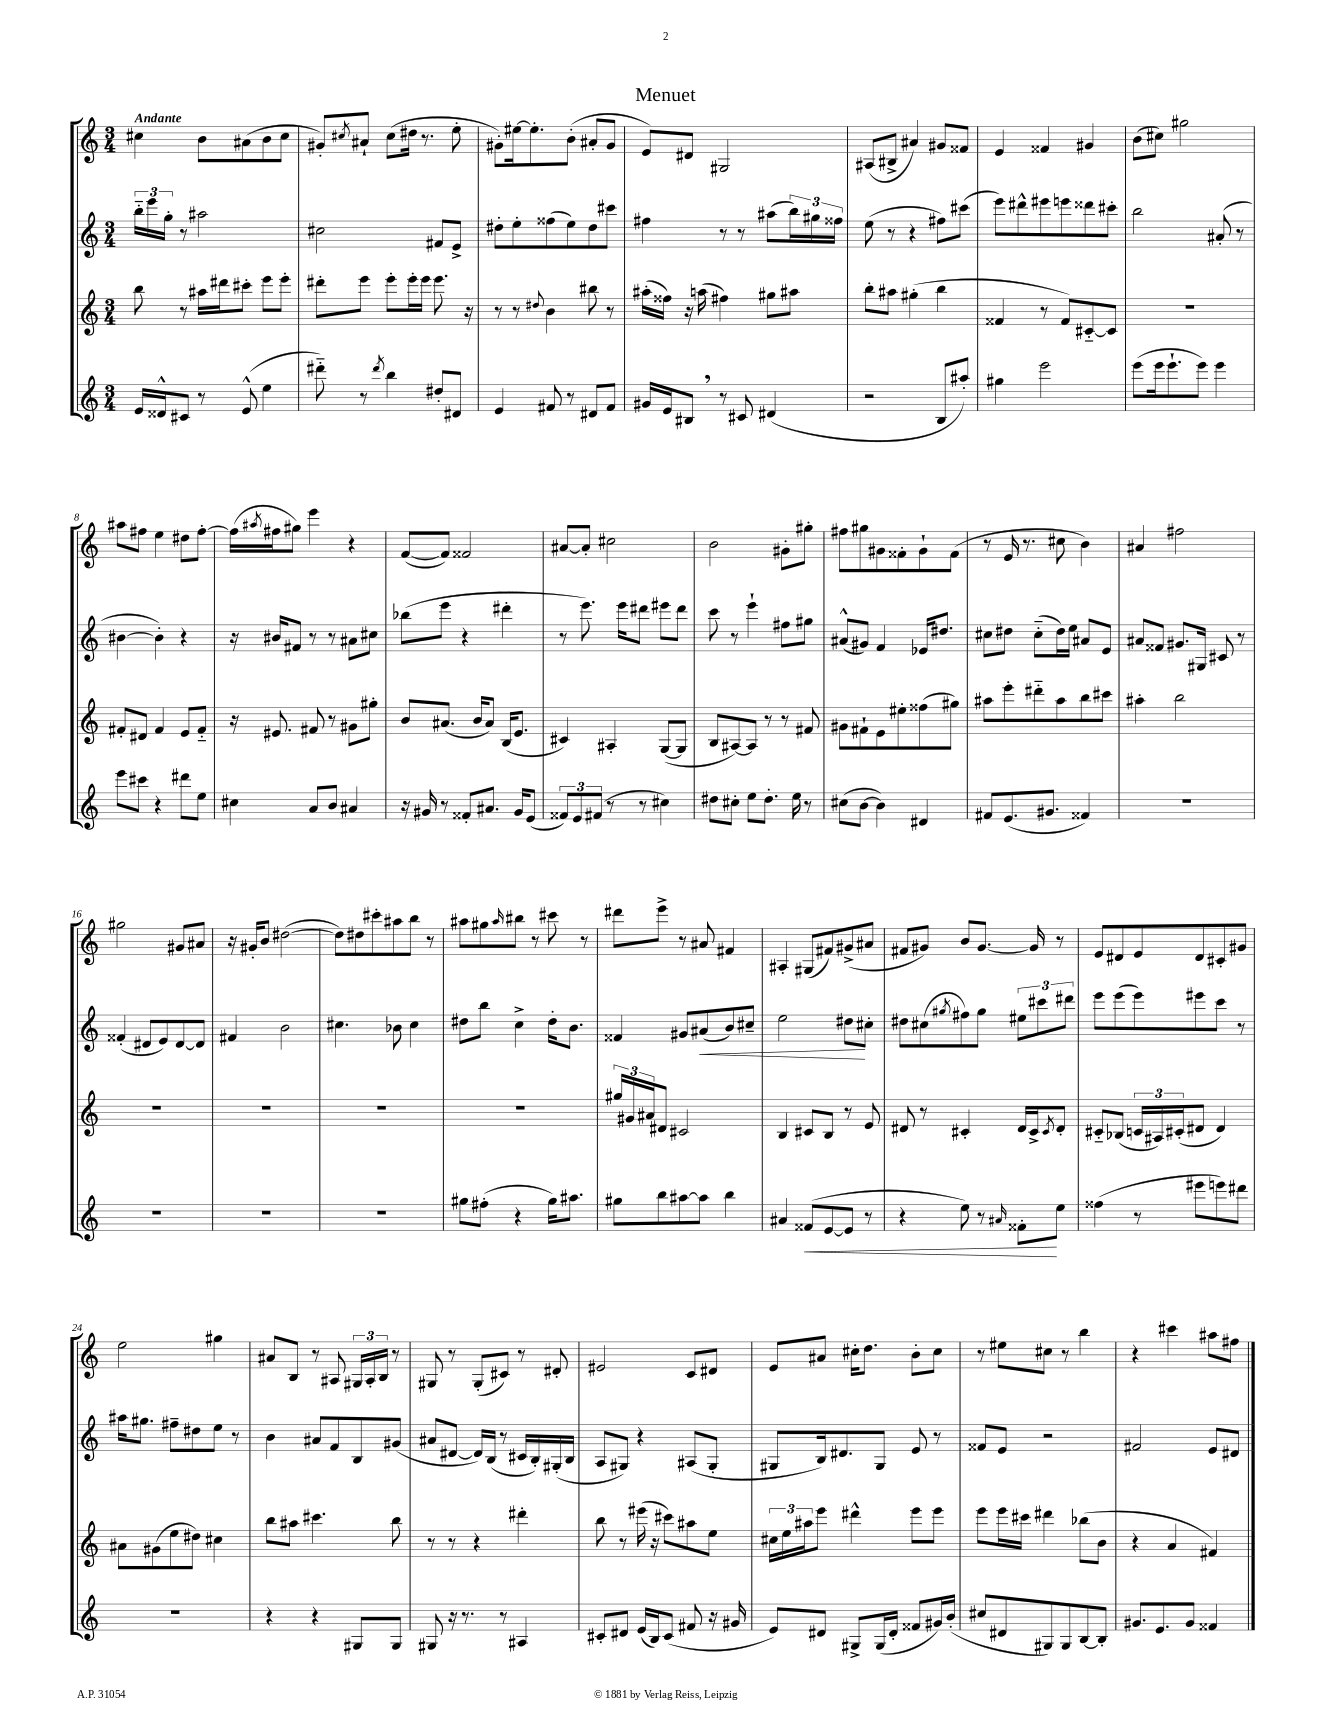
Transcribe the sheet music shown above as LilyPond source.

\header { title = "Menuet" }
<<
\new StaffGroup <<
\new Staff = "s0" {
    \clef treble \key c \major \numericTimeSignature \time 3/4 \tempo "Andante"
    cis''4 b'8 ais'8( b'8 cis''8 |
    gis'8-.) \acciaccatura { cis''8 } ais'8-! cis''8( dis''16 r8. e''8-. |
    gis'8-.) eis''16~ eis''8.-. b'8-.( ais'8-. gis'8 |
    e'8) dis'8 gis2 |
    ais8( bis8-> ais'4) gis'8 fisis'8 |
    e'4 fisis'4 gis'4 |
    b'8( cis''8) gis''2 |
    ais''8 fis''8 e''4 dis''8 fis''8~-. |
    fis''16( \acciaccatura { ais''8 } fis''16 gis''8) e'''4 r4 |
    f'8~( f'8) fisis'2 |
    ais'8~ ais'8-. cis''2 |
    b'2 gis'8-. gis''8-. |
    fis''8 gis''8 gis'8 fisis'8-. gis'8-! fisis'8( |
    r8 e'16 r8. cis''8 b'4) |
    ais'4 fis''2 |
    gis''2 gis'8 ais'8 |
    r16 gis'16-. b'8 dis''2~( |
    dis''8) dis''8 cis'''8-. ais''8 b''8 r8 |
    ais''8 gis''8 \grace { ais''16 } bis''8 r8 cis'''8 r8 |
    dis'''8 e'''8-> r8 ais'8 fis'4 |
    ais4-. gis8( fis'8) gis'8->( ais'8 |
    fis'8 gis'8) b'8 gis'8.~ gis'16 r8 |
    e'8 dis'8 e'8 dis'8 cis'8-. gis'8 |
    e''2 gis''4 |
    ais'8 b8 r8 ais8 \tuplet 3/2 { gis16 ais16-. b16 } r8 |
    gis8 r8 gis8-.( cis'8) r8 dis'8-. |
    eis'2 c'8 dis'8 |
    e'8 ais'8 cis''16-. d''8. b'8-. cis''8 |
    r8 eis''8 cis''8 r8 b''4 |
    r4 cis'''4 ais''8 fis''8 \bar "|." |
}
\new Staff = "s1" {
    \clef treble \key c \major \numericTimeSignature \time 3/4
    \tuplet 3/2 { b''16-_ e'''16 g''16-. } r8 ais''2 |
    cis''2 fis'8 e'8-> |
    dis''8-. e''8-. fisis''8( e''8) dis''8 cis'''8 |
    fis''4 r8 r8 ais''8( \tuplet 3/2 { b''16) gis''16 fisis''16 } |
    e''8( r8 r4 fis''8) cis'''8( |
    e'''8) dis'''8-^ eis'''8 e'''8 disis'''8 cis'''8-. |
    b''2 ais'8-.( r8 |
    bis'4~ bis'4-.) r4 |
    r16 bis'16 fis'8 r8 r8 ais'8 cis''8 |
    bes''8( e'''8 r4 dis'''4-. |
    r8 e'''8.) e'''16 dis'''8 eis'''8 dis'''8 |
    c'''8 r8 e'''4-! fis''8 gis''8 |
    ais'8-^( gis'8) f'4 ees'16 dis''8. |
    cis''8 dis''8 cis''8-_( dis''16) e''16 ais'8 e'8 |
    ais'8 fisis'8 gis'8. gis16 cis'8 r8 |
    fisis'4-.( dis'8 e'8) dis'8~ dis'8 |
    fis'4 b'2 |
    cis''4. bes'8 cis''4 |
    dis''8 b''8 c''4-> dis''16-. b'8. |
    fisis'4 gis'8 ais'8\<( b'8) cis''8-- |
    e''2 dis''8\! cis''8-. |
    dis''8 cis''8( \acciaccatura { gis''8 } fis''8) gis''8 \tuplet 3/2 { eis''8 cis'''8 dis'''8 } |
    e'''8 e'''8( e'''8) eis'''8 c'''8 r8 |
    ais''16 gis''8. fis''8-- dis''8 e''8 r8 |
    b'4 ais'8 f'8 b8 gis'8( |
    ais'8 dis'8~ dis'16) b16( r8 cis'16 b16-.) gis16-.( b16 |
    a8 gis8) r4 ais8( gis8-. |
    gis8 b16) dis'8. gis8 e'8 r8 |
    fisis'8 e'8 r2 |
    fis'2 e'8 dis'8 \bar "|." |
}
\new Staff = "s2" {
    \clef treble \key c \major \numericTimeSignature \time 3/4
    b''8 r8 ais''16 dis'''16 cis'''8-. e'''8 e'''8-. |
    dis'''8-. e'''8 e'''8-. e'''16-. e'''16 e'''8. r16 |
    r8 r8 \appoggiatura { dis''8 } b'4 bis''8 r8 |
    ais''16-.( fisis''16) r16 a''16( fis''4) gis''8 ais''8 |
    b''8-. ais''8 gis''4-.( b''4 |
    fisis'4 r8 fisis'8) cis'8~-_ cis'8 |
    R2. |
    fis'8-. dis'8 fis'4 e'8 fis'8-_ |
    r16 eis'8. fis'8 r8 gis'8 gis''8-. |
    b'8 ais'8.( b'16 ais'8) b16( e'8. |
    cis'4) ais4-. g8~( g8 |
    b8 ais8~) ais8 r8 r8 fis'8 |
    gis'8 fis'8-! e'8 eis''8-. fisis''8( gis''8) |
    ais''8 e'''8-. dis'''8-_ ais''8 b''8 cis'''8 |
    ais''4-. b''2 |
    R2. |
    R2. |
    R2. |
    R2. |
    \tuplet 3/2 { gis''16 gis'16 ais'16 } dis'8 cis'2 |
    b4 cis'8 b8 r8 e'8 |
    dis'8 r8 cis'4-. dis'16 cis'16-> \acciaccatura { cis'8 } dis'8-. |
    cis'8-_ bes8( \tuplet 3/2 { c'16 ais16) cis'16-.( } dis'8 dis'4) |
    ais'8 gis'8( e''8 dis''8) cis''4 |
    b''8 ais''8 cis'''4. b''8 |
    r8 r8 r4 dis'''4-. |
    b''8 r8 eis'''16( r16 cis'''8) ais''8 e''8 |
    \tuplet 3/2 { cis''16 e''16 ais''16 } e'''8 dis'''4-^ e'''8 e'''8 |
    e'''8 e'''16 cis'''16 dis'''4 bes''8( b'8 |
    r4 a'4 fis'4) \bar "|." |
}
\new Staff = "s3" {
    \clef treble \key c \major \numericTimeSignature \time 3/4
    e'16 disis'16-^ cis'8 r8 e'8-^( e''4 |
    dis'''8-_) r8 \acciaccatura { dis'''8 } b''4 dis''8-. dis'8 |
    e'4 fis'8 r8 dis'8 fis'8 |
    gis'16 e'16 bis8 \breathe r8 cis'8 dis'4( |
    r2 b8 ais''8-.) |
    gis''4 e'''2 |
    e'''8( e'''16 e'''8.-! e'''8) e'''4 |
    e'''8 cis'''8 r4 dis'''8 e''8 |
    cis''4 a'8 b'8 ais'4 |
    r16 gis'16 r8 fisis'8-. ais'8. gis'16 e'8( |
    \tuplet 3/2 { fisis'8) e'8 fis'8( } r8 r8 cis''4) |
    dis''8 cis''8-. e''8 dis''8.-. e''16 r8 |
    cis''8( b'8~ b'4) dis'4 |
    fis'8 e'8.( gis'8. fisis'4) |
    R2. |
    R2. |
    R2. |
    R2. |
    gis''8 fis''8-.( r4 gis''16) ais''8. |
    gis''8 b''8 ais''8~ ais''8 b''4 |
    ais'4 fisis'8\<( e'8~ e'8 r8 |
    r4 e''8) r8 \grace { ais'16 } fisis'8-.\! e''8 |
    fisis''4( r8 eis'''8 e'''8) dis'''8 |
    R2. |
    r4 r4 gis8 gis8 |
    gis8 r16 r8. r8 ais4 |
    cis'8-. dis'8 e'16( b16) cis'8( fis'8 r16 gis'16 |
    e'8) dis'8 gis8-> gis16( dis'16-. fisis'8 gis'16) b'16-.( |
    cis''8 dis'8 gis8) gis8 b8~ b8-. |
    gis'8. e'8. gis'8 fisis'4 \bar "|." |
}
>>
>>
